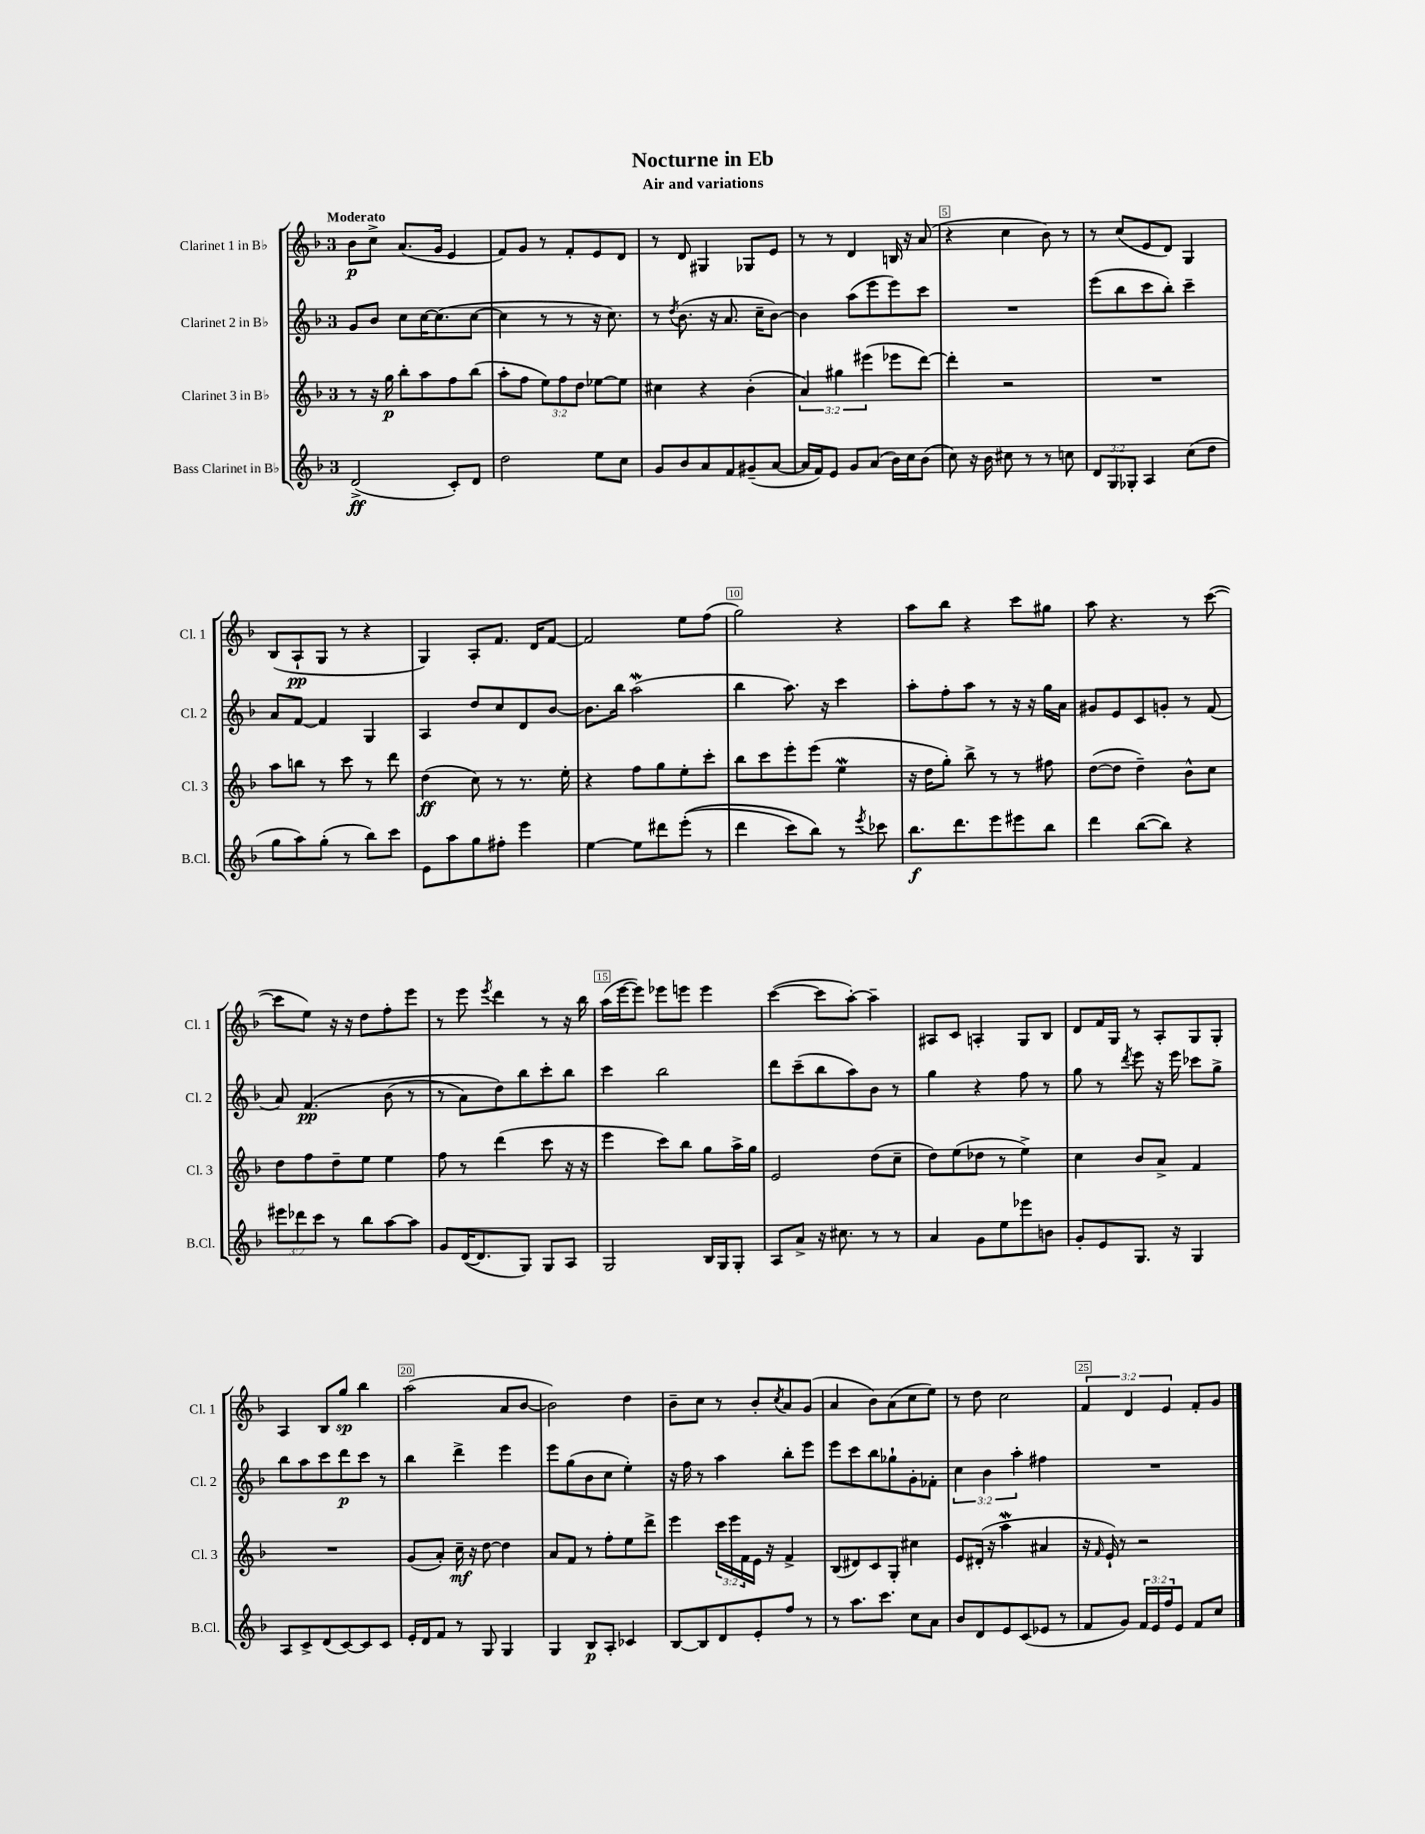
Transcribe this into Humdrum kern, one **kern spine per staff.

**kern	**dynam	**kern	**dynam	**kern	**dynam	**kern	**dynam
*part4	*part4	*part3	*part3	*part2	*part2	*part1	*part1
*staff4	*staff4	*staff3	*staff3	*staff2	*staff2	*staff1	*staff1
*I"Bass Clarinet in B♭	*	*I"Clarinet 3 in B♭	*	*I"Clarinet 2 in B♭	*	*I"Clarinet 1 in B♭	*
*I'B.Cl.	*	*I'Cl. 3	*	*I'Cl. 2	*	*I'Cl. 1	*
*clefG2	*	*clefG2	*	*clefG2	*	*clefG2	*
*k[b-]	*	*k[b-]	*	*k[b-]	*	*k[b-]	*
*M3/4	*	*M3/4	*	*M3/4	*	*M3/4	*
=1	=1	=1	=1	=1	=1	=1	=1
!	!	!	!	!	!	!LO:TX:a:B:t=Moderato	!
(2d^/	ff	8r	.	8g/L	.	8b-\L	p
.	.	16r	.	8b-/J	.	8cc^\J	.
.	.	16gg\	p	.	.	.	.
.	.	8bb-'\L	.	8cc\L	.	(8.a/L	.
.	.	8aa\	.	[16cc\K	.	.	.
.	.	.	.	(8.cc\]	.	16g/Jk	.
8c'/L)	.	8ff\	.	.	.	4e/	.
8d/J	.	(8bb-\J	.	[8cc\J	.	.	.
=2	=2	=2	=2	=2	=2	=2	=2
2dd\	.	8aa'\L	.	4cc\]	.	8f/L)	.
.	.	8ff\J	.	.	.	8g/J	.
.	.	12ee\L)	.	8r	.	8r	.
.	.	12ff\	.	.	.	.	.
.	.	.	.	8r	.	8f'/L	.
.	.	12dd\J	.	.	.	.	.
8ee\L	.	[8ee-X\L	.	16r	.	8e/	.
.	.	.	.	8.cc\)	.	.	.
8cc\J	.	8ee-\J]	.	.	.	8d/J	.
=3	=3	=3	=3	=3	=3	=3	=3
8g/L	.	4cc#X\	.	8r	.	8r	.
.	.	.	.	8qdd/	.	.	.
8b-/	.	.	.	(8.b-\	.	8d/	.
8a/	.	4r	.	.	.	4G#X/	.
.	.	.	.	16r	.	.	.
8f/	.	.	.	8.a/	.	.	.
(8g#X~/	.	(4b-'\	.	.	.	8G-X/L	.
.	.	.	.	16cc~\KL	.	.	.
[8a/J	.	.	.	[8b-\J)	.	8e/J	.
=4	=4	=4	=4	=4	=4	=4	=4
16a/LL]	.	6a/)	.	4b-\]	.	8r	.
16f/J)	.	.	.	.	.	.	.
8e/J	.	.	.	.	.	8r	.
.	.	6gg#X\	.	.	.	.	.
8g/L	.	.	.	(8aa\L	.	4d/	.
.	.	(6eee#X\	.	.	.	.	.
(8a/J	.	.	.	8eee\	.	.	.
16b-\LL)	.	8eee-X\L	.	8eee\)	.	16Bn/	.
16cc\J	.	.	.	.	.	16r	.
(8b-\J	.	[8ddd\J)	.	8ccc\J	.	(8a/	.
=5	=5	=5	=5	=5	=5	=5	=5
8cc\)	.	4ddd'\]	.	2.r	.	4r	.
16r	.	.	.	.	.	.	.
16b-\	.	.	.	.	.	.	.
8cc#X\	.	2r	.	.	.	4cc\	.
8r	.	.	.	.	.	.	.
8r	.	.	.	.	.	8b-\)	.
8ccn\	.	.	.	.	.	8r	.
=6	=6	=6	=6	=6	=6	=6	=6
12d/L	.	2.r	.	(8eee\L	.	8r	.
12G/	.	.	.	.	.	.	.
.	.	.	.	8bb-\	.	(8cc/L	.
12G-X'/J	.	.	.	.	.	.	.
4A/	.	.	.	8ccc\	.	8e/	.
.	.	.	.	8bb-'\J)	.	8d/J)	.
(8cc\L	.	.	.	4ccc~\	.	4G/	.
8dd\J	.	.	.	.	.	.	.
!!LO:LB:g=z
=7	=7	=7	=7	=7	=7	=7	=7
8gg\L	.	8aa\L	.	8a/L	.	(8B-/L	.
8aa\)	.	8bbn\J	.	[8f/J	.	8A`/	pp
(8gg'\J	.	8r	.	4f/]	.	8G/J	.
8r	.	8ccc\	.	.	.	8r	.
8bb-\L)	.	8r	.	4G/	.	4r	.
8ccc\J	.	8ddd\	.	.	.	.	.
=8	=8	=8	=8	=8	=8	=8	=8
8e\L	.	(4dd\	ff	4A/	.	4G/)	.
8aa\	.	.	.	.	.	.	.
8gg\	.	8cc\)	.	8dd/L	.	8A'/L	.
8ff#X'\J	.	8r	.	8cc/	.	8.f/J	.
4eee\	.	8.r	.	8d/	.	.	.
.	.	.	.	.	.	16d/KL	.
.	.	.	.	[8b-/J	.	[8f/J	.
.	.	16ee'\	.	.	.	.	.
=9	=9	=9	=9	=9	=9	=9	=9
[4ee\	.	4r	.	8.b-\L]	.	2f/]	.
.	.	.	.	16bb-\Jk	.	.	.
8ee\L]	.	8ff\L	.	(2aaW\	.	.	.
8ddd#X\	.	8gg\	.	.	.	.	.
((8eee'\J	.	8ee'\	.	.	.	8ee\L	.
8r	.	8ccc'\J	.	.	.	(8ff\J	.
=10	=10	=10	=10	=10	=10	=10	=10
4ddd\	.	8bb-\L	.	4bb-\	.	2gg\)	.
.	.	8ccc\	.	.	.	.	.
8ccc\L)	.	8eee'\	.	8.aa\)	.	.	.
8bb-\J)	.	(8eee\J	.	.	.	.	.
.	.	.	.	16r	.	.	.
8r	.	4eeW\	.	4ccc\	.	4r	.
8qeee/	.	.	.	.	.	.	.
8ccc-X\	.	.	.	.	.	.	.
=11	=11	=11	=11	=11	=11	=11	=11
8.bb-\L	f	16r	.	8aa'\L	.	8aa\L	.
.	.	16dd\KL	.	.	.	.	.
.	.	8gg'\J)	.	8ff'\	.	8bb-\J	.
8.ddd\	.	.	.	.	.	.	.
.	.	8bb-^\	.	8aa\J	.	4r	.
8eee\	.	8r	.	8r	.	.	.
8eee#X\	.	8r	.	16r	.	8ccc\L	.
.	.	.	.	16r	.	.	.
8bb-\J	.	8ff#X\	.	16gg\LL	.	8gg#X\J	.
.	.	.	.	16a\JJ	.	.	.
=12	=12	=12	=12	=12	=12	=12	=12
4ddd\	.	([8dd\L	.	8g#X/L	.	8aa\	.
.	.	8dd\J]	.	8e/	.	4.r	.
([8bb-\L	.	4dd~\)	.	8c/	.	.	.
8bb-\J])	.	.	.	8gn'/J	.	.	.
4r	.	8b-^^\L	.	8r	.	8r	.
.	.	8cc\J	.	(8f/	.	([8ccc\	.
!!LO:LB:g=z
=13	=13	=13	=13	=13	=13	=13	=13
12eee#X\L	.	8dd\L	.	8a/)	.	8ccc\L]	.
12ddd-X\	.	.	.	.	.	.	.
.	.	8ff\	.	(4.f/	pp	8ee\J)	.
12ccc\J	.	.	.	.	.	.	.
8r	.	8dd~\	.	.	.	16r	.
.	.	.	.	.	.	16r	.
8bb-\L	.	8ee\J	.	.	.	8dd\L	.
[8aa\	.	4ee\	.	(8b-\	.	8ff'\	.
8aa\J]	.	.	.	8r	.	8eee\J	.
=14	=14	=14	=14	=14	=14	=14	=14
8g/L	.	8ff\	.	8r	.	8r	.
([16d/K	.	8r	.	8a\L)	.	8eee\	.
8.d/]	.	.	.	.	.	.	.
.	.	.	.	.	.	8qeee/	.
.	.	(4ddd\	.	8dd\)	.	4ddd\	.
8G/J)	.	.	.	8bb-\	.	.	.
8G/L	.	8ccc\	.	8ccc'\	.	8r	.
8A/J	.	16r	.	8bb-\J	.	16r	.
.	.	16r	.	.	.	16bb-\	.
=15	=15	=15	=15	=15	=15	=15	=15
2G/	.	4eee\	.	4ccc\	.	(16aa\LL	.
.	.	.	.	.	.	[16eee\J	.
.	.	.	.	.	.	8eee\J])	.
.	.	8ccc\L)	.	2bb-\	.	8eee-X\L	.
.	.	8bb-\J	.	.	.	8eeen\J	.
16B-/LL	.	8gg\L	.	.	.	4eee\	.
16G/J	.	.	.	.	.	.	.
8G'/J	.	16aa^\L	.	.	.	.	.
.	.	16gg\JJ	.	.	.	.	.
=16	=16	=16	=16	=16	=16	=16	=16
8A/L	.	2e/	.	8ddd\L	.	([4ccc\	.
8a^/J	.	.	.	(8ccc~\	.	.	.
16r	.	.	.	8bb-\	.	8ccc\L]	.
8.cc#X\	.	.	.	.	.	.	.
.	.	.	.	8aa\)	.	[8aa'\J)	.
8r	.	(8dd\L	.	8b-\J	.	4aa~\]	.
8r	.	8cc~\J	.	8r	.	.	.
=17	=17	=17	=17	=17	=17	=17	=17
4a/	.	8dd\L)	.	4gg\	.	8A#X/L	.
.	.	(8ee\	.	.	.	8c/J	.
8g\L	.	8dd-X\J	.	4r	.	4An'/	.
8ee\	.	8r	.	.	.	.	.
8eee-X\	.	4ee^\)	.	8ff\	.	8G/L	.
8bn\J	.	.	.	8r	.	8B-/J	.
=18	=18	=18	=18	=18	=18	=18	=18
8g'/L	.	4cc\	.	8gg\	.	8d/L	.
8e/	.	.	.	8r	.	16f/L	.
.	.	.	.	.	.	16G/JJ	.
.	.	.	.	8qddd/	.	.	.
8.G/J	.	8b-/L	.	8eee\	.	8r	.
.	.	8a^/J	.	16r	.	8A'/L	.
16r	.	.	.	16eee\	.	.	.
4G/	.	4f/	.	8ccc-X\L	.	8G/	.
.	.	.	.	8gg^\J	.	8G'/J	.
!!LO:LB:g=z
=19	=19	=19	=19	=19	=19	=19	=19
8A/L	.	2.r	.	8bb-\L	.	4A/	.
8c^/	.	.	.	8aa\	.	.	.
(8d/	.	.	.	8ccc\	.	8B-/L	.
[8c/)	.	.	.	8ddd\	p	8gg/J	sp
8c/]	.	.	.	8ccc\J	.	4bb-\	.
8c/J	.	.	.	8r	.	.	.
=20	=20	=20	=20	=20	=20	=20	=20
16e'/LL	.	(8g/L	.	4bb-\	.	(2aa\	.
16d/J	.	.	.	.	.	.	.
8f/J	.	8a'/J)	.	.	.	.	.
8r	.	16cc~\	mf	4ddd^\	.	.	.
.	.	16r	.	.	.	.	.
8G/	.	[8dd\	.	.	.	.	.
4G/	.	4dd\]	.	4eee\	.	8a/L	.
.	.	.	.	.	.	[8b-/J	.
=21	=21	=21	=21	=21	=21	=21	=21
4G/	.	8a/L	.	8eee\L	.	2b-\])	.
.	.	8f/J	.	(8gg\	.	.	.
8B-/L	p	8r	.	8b-\	.	.	.
8A'/J	.	8ff'\L	.	8cc\J	.	.	.
4c-X/	.	8ee\	.	4ee'\)	.	4dd\	.
.	.	8ddd^\J	.	.	.	.	.
=22	=22	=22	=22	=22	=22	=22	=22
[8B-/L	.	4eee\	.	16r	.	8b-~\L	.
.	.	.	.	16ff\	.	.	.
8B-/]	.	.	.	8r	.	8cc\J	.
8d/	.	24ccc\LL	.	4aa\	.	8r	.
.	.	24eee\	.	.	.	.	.
.	.	24f\	.	.	.	.	.
8e'/	.	16e\JJ	.	.	.	8b-'/L	.
.	.	16r	.	.	.	.	.
.	.	.	.	.	.	8qcc/	.
8ff/J	.	4f^/	.	8bb-'\L	.	8a/	.
8r	.	.	.	8eee\J	.	(8g/J	.
=23	=23	=23	=23	=23	=23	=23	=23
8r	.	(8B-/L	.	8eee\L	.	4a/	.
8.aa\L	.	8d#X/)	.	8ccc\	.	.	.
.	.	8c/	.	8bb-\	.	8b-\L)	.
8.ccc\J	.	.	.	.	.	.	.
.	.	8G'/J	.	8gg-X`\	.	(8a\	.
8cc\L	.	4cc#X\	.	8g'\	.	8cc\	.
8a\J	.	.	.	8f-X'\J	.	8ee\J)	.
=24	=24	=24	=24	=24	=24	=24	=24
8b-/L	.	8e/L	.	6cc\	.	8r	.
8d/	.	(16d#X'/Jk	.	.	.	8dd\	.
.	.	.	.	6b-\	.	.	.
.	.	16r	.	.	.	.	.
8e/	.	4aaW\	.	.	.	2cc\	.
.	.	.	.	6aa'\	.	.	.
(8c/	.	.	.	.	.	.	.
8e-X/J	.	4a#X/	.	4ff#X\	.	.	.
8r	.	.	.	.	.	.	.
=25	=25	=25	=25	=25	=25	=25	=25
8f/L	.	16r	.	2.r	.	6f/	.
.	.	16qqf/	.	.	.	.	.
.	.	16e`/)	.	.	.	.	.
8g/J)	.	8r	.	.	.	.	.
.	.	.	.	.	.	6d/	.
24f/LL	.	2r	.	.	.	.	.
24e/	.	.	.	.	.	.	.
24ff/J	.	.	.	.	.	6e/	.
8e/J	.	.	.	.	.	.	.
8f/L	.	.	.	.	.	8f'/L	.
8cc/J	.	.	.	.	.	8g/J	.
==	==	==	==	==	==	==	==
*-	*-	*-	*-	*-	*-	*-	*-
